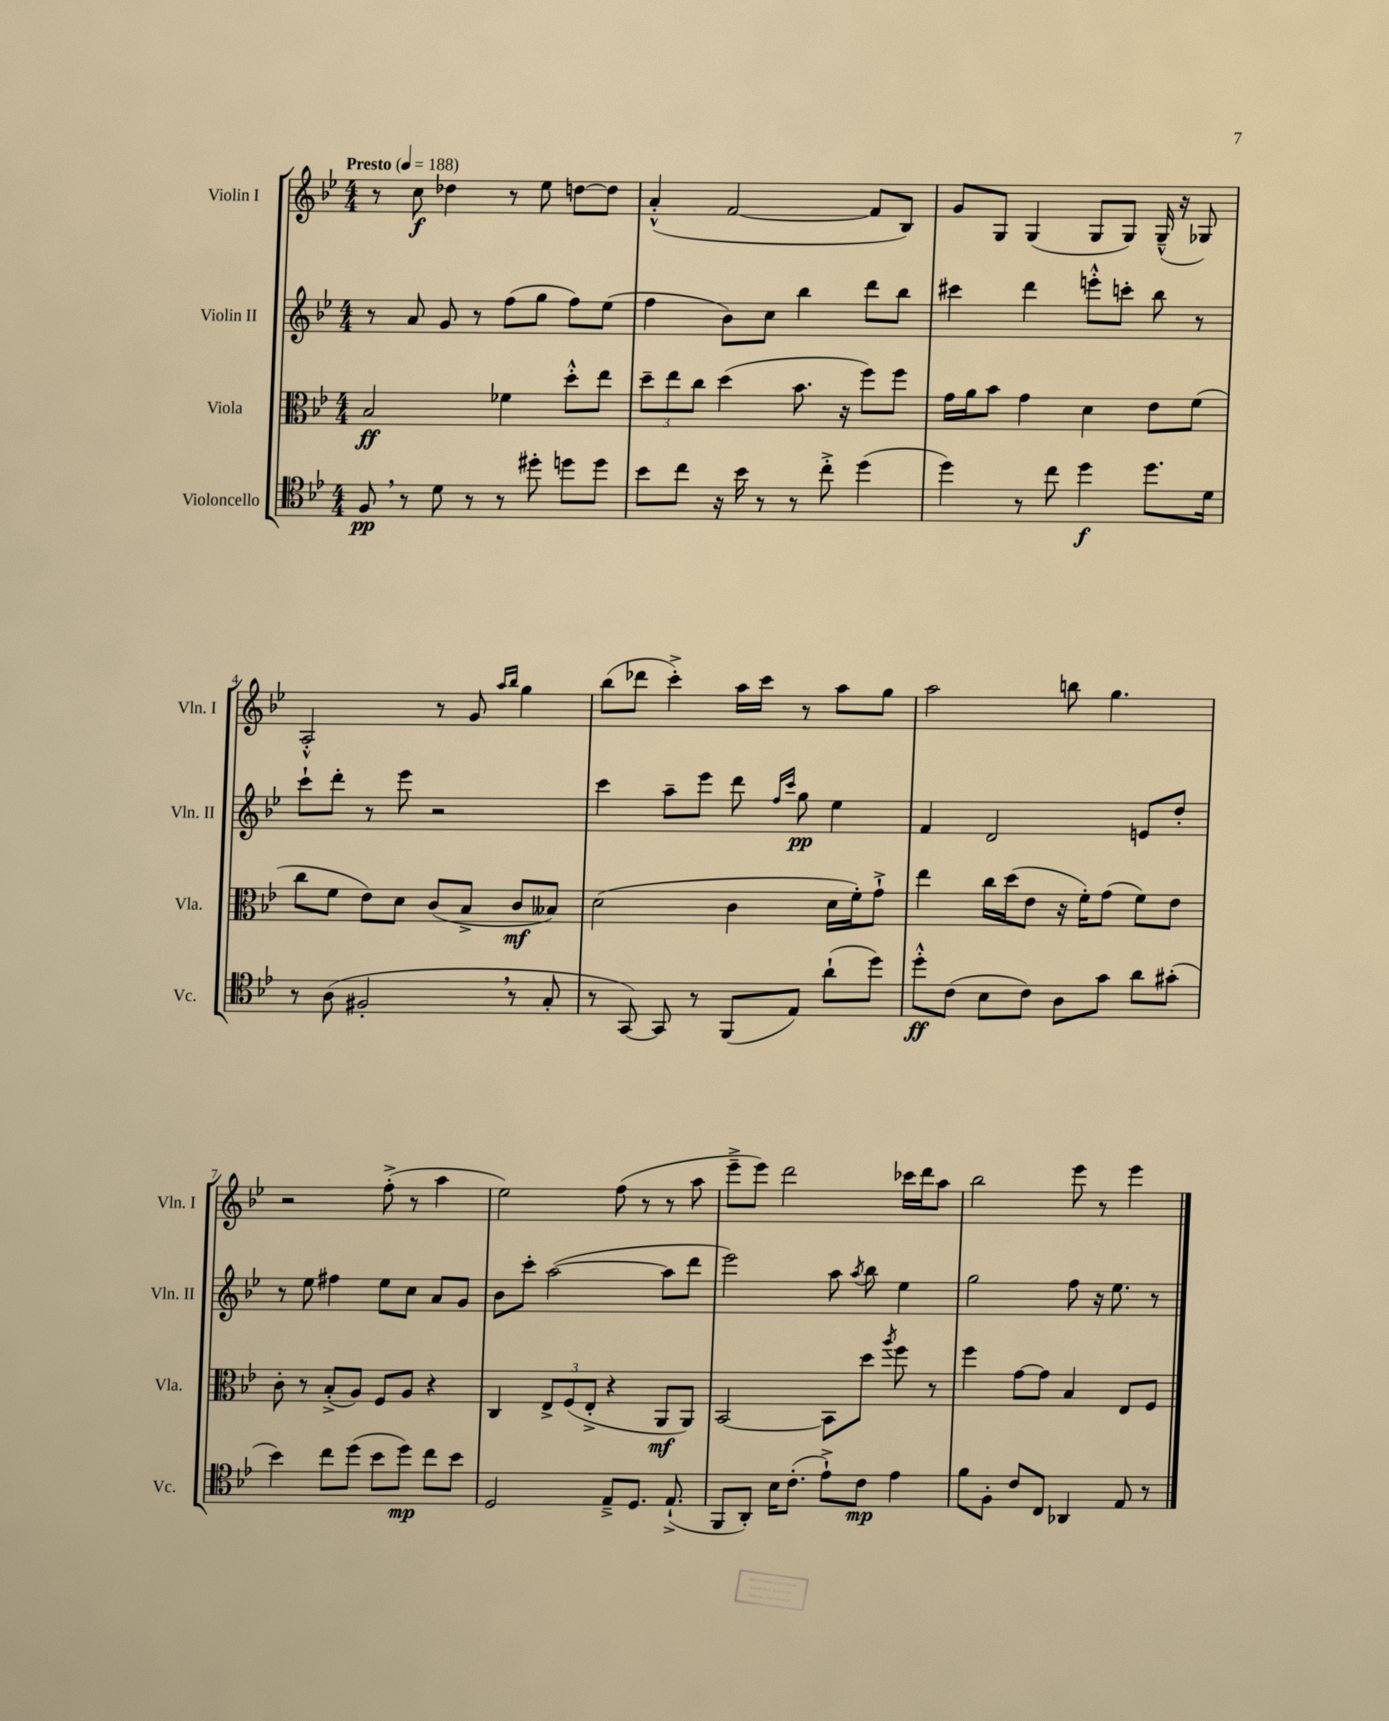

**kern	**kern	**kern	**kern
*staff4	*staff3	*staff2	*staff1
*clefC4	*clefC3	*clefG2	*clefG2
*k[b-e-]	*k[b-e-]	*k[b-e-]	*k[b-e-]
*M4/4	*M4/4	*M4/4	*M4/4
*MM188	*MM188	*MM188	*MM188
8F	2B-	8r	8r
8r	.	8a	8cc
8d	.	8g	4dd-
8r	.	8r	.
8r	4f-	(8ff	8r
8dd#'	.	8gg	8ee-
8dd	8dd'^^	8ff)	[8dd
8dd	8ee-	(8ee-	8dd]
=	=	=	=
8b-	12dd~	4ff	(4a'^^
.	12ee-	.	.
8cc	.	.	.
.	12cc	.	.
16r	(4dd	8b-)	[2f
16b-	.	.	.
8r	.	8cc	.
8r	8.b-	4bb-	.
8cc'^	.	.	.
.	16r	.	.
(4dd	8ff)	8ddd	8f]
.	8ff	8bb-	8B-)
=	=	=	=
4dd)	16g	4ccc#	8g
.	16a	.	.
.	8b-	.	8G
8r	4g	4ddd	(4G
8cc	.	.	.
4dd	4d	8eee'^^	8G
.	.	8ccc'	8G)
8.dd	8e-	8bb-	(16G~^^
.	.	.	16r
.	(8f	8r	8G-)
16d	.	.	.
=	=	=	=
8r	8cc	8ccc`	2A'^^
(8A	8f	8ddd'	.
2F#'	8e-)	8r	.
.	8d	8eee-	.
.	(8c	2r	8r
.	8B-^	.	8g
.	.	.	16qqaa
.	.	.	16qqbb-
8r	8c	.	4gg
8G'	8B--)	.	.
=	=	=	=
8r	(2d	4ccc	(8bb-
[8GG)	.	.	8ddd-
8GG]	.	8aa~	4ccc'^)
8r	.	8eee-	.
(8FF	4c	8ddd	16aa
.	.	.	16ccc
.	.	16qqff	.
.	.	16qqccc	.
8E-)	.	8gg	8r
(8a`	16d	4ee-	8aa
.	16f')	.	.
8dd)	8g`^	.	8gg
=	=	=	=
8dd'^^	4ee-	4f	2aa
(8c	.	.	.
8B-	16cc	2d	.
.	(16dd	.	.
8c)	8e-	.	.
8A	16r	.	8bb
.	16f')	.	.
8g	(8g	.	4.gg
8a	8f)	8e	.
(8g#'	8e-	8dd'	.
=	=	=	=
4b-)	8c'	8r	2r
.	8r	8ee-	.
8cc	(8B-'^	4ff#	.
(8dd	8A)	.	.
8b-	8F	8ee-	(8ff'^
8dd)	8A	8cc	8r
8cc	4r	8a	4aa
8b-	.	8g	.
=	=	=	=
2D	4C	8b-	2ee-)
.	.	8ccc'	.
.	12E-^	([2aa	.
.	(12F	.	.
.	12E-'^	.	.
8E-~^	4r	.	(8ff
8.D	.	.	8r
.	8AA	8aa]	8r
(8.E-`^	.	.	.
.	8AA)	8ddd	8aa
=	=	=	=
8FF	[2BB-	2eee-)	8eee-~^
8AA')	.	.	8eee-)
16B-	.	.	2ddd
(8.c'	.	.	.
8e-`^)	8BB-]	8aa	.
.	.	8qaa	.
8c	8dd	8bb-	.
.	8qaa	.	.
4e-	8ff	4ee-	16ccc-
.	.	.	16ddd
.	8r	.	8aa
=	=	=	=
8f	4ff	2gg	2bb-
8F'	.	.	.
8c	[8g	.	.
8C	8g]	.	.
4AA-	4B-	8ff	8eee-
.	.	16r	8r
.	.	8.ee-	.
8E-	8E-	.	4eee-
8r	8F	8r	.
==	==	==	==
*-	*-	*-	*-
